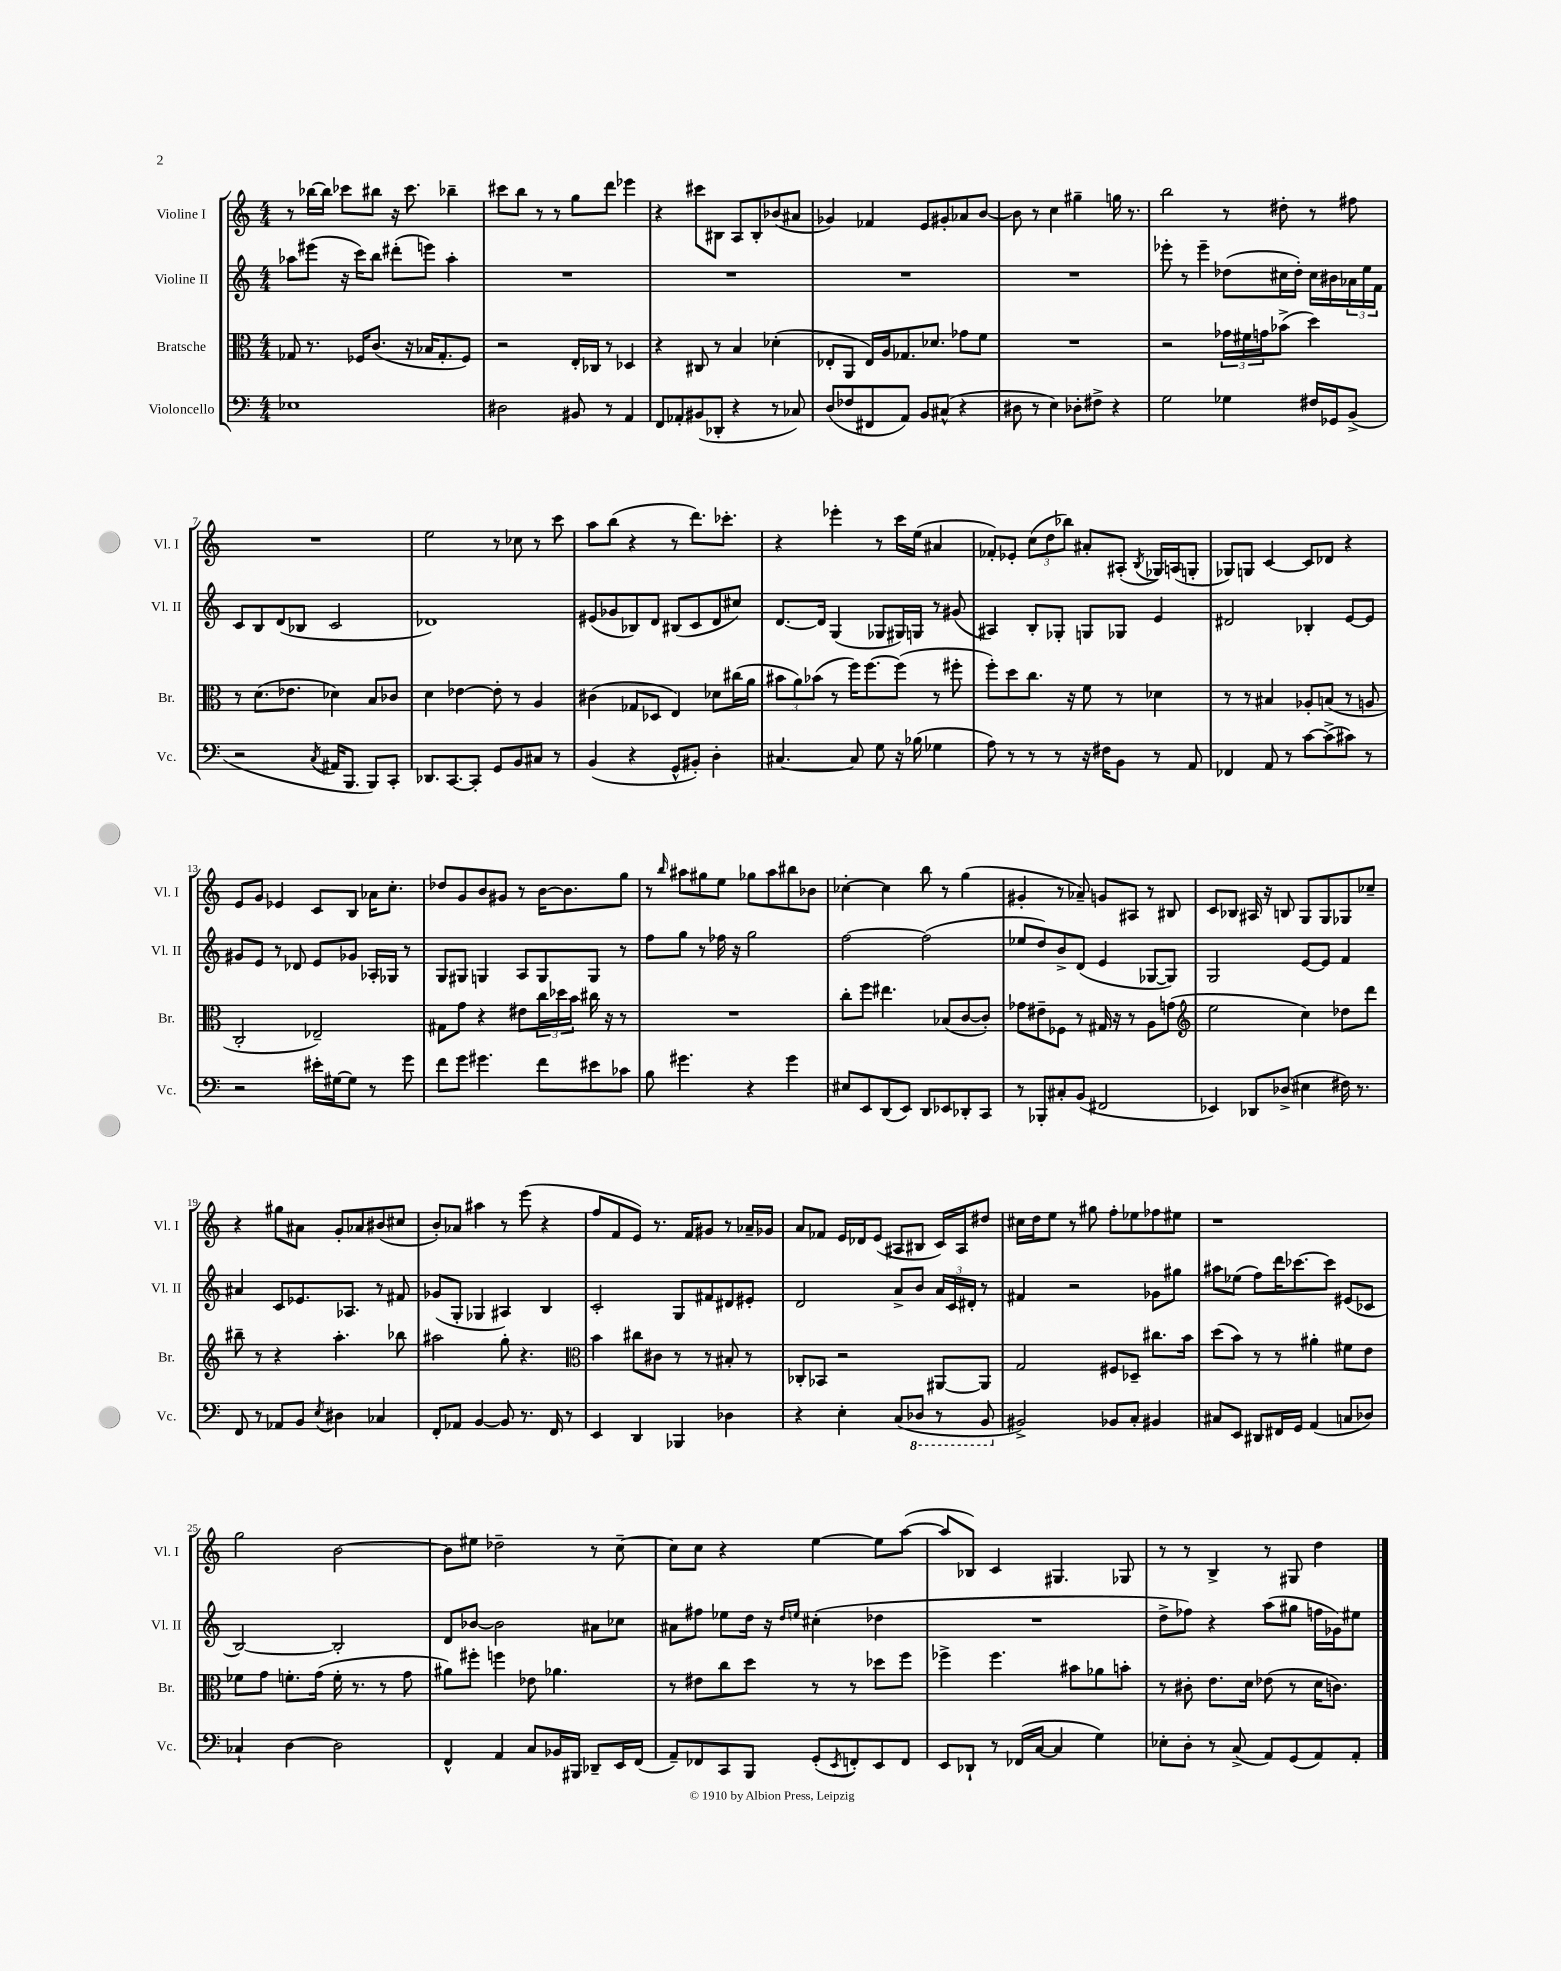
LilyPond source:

<<
\new StaffGroup <<
\new Staff = "s0" \with { instrumentName = "Violine I" shortInstrumentName = "Vl. I" } {
    \clef treble \key c \major \numericTimeSignature \time 4/4
    r8 bes''16~ bes''16 ces'''8 bis''8 r16 ces'''8. bes''4-- |
    cis'''8 b''8 r8 r8 g''8 d'''8 ees'''4 |
    r4 cis'''8 bis8 a8 bis8-. bes'8( ais'8 |
    ges'4) fes'4 e'8 gis'8-. aes'8 b'8~ |
    b'8 r8 c''4 gis''4-- g''16 r8. |
    b''2 r8 dis''8-. r8 fis''8 |
    R1 |
    e''2 r8 ces''8 r8 c'''8 |
    a''8 b''8( r4 r8 d'''8.) ces'''8.-. |
    r4 ees'''4-. r8 c'''16 e''16( ais'4 |
    fes'8-.) ees'8-. \tuplet 3/2 { c''8( d''8 bes''8) } ais'8-. ais8-.( \acciaccatura { b8 } ges16) a16( g8-. |
    ges8) g8 c'4~ c'8 des'8 r4 |
    e'8 g'8 ees'4 c'8 b8 aes'16 c''8.-. |
    des''8 g'8 b'8 gis'8 r8 b'16~ b'8. g''8 |
    r8 \grace { b''16 } ais''8 gis''8 e''8 ges''8 ais''8 bis''8 bes'8 |
    ces''4~-. ces''4 b''8 r8 g''4( |
    gis'4-. r8 aes'8--) g'8 ais8 r8 bis8 |
    c'8 bes8 ais16 r16 b8 g8 g8 ges8 ces''8-- |
    r4 gis''8 ais'8 g'8-. aes'8 bis'8( cis''8 |
    b'8-.) aes'8 ais''4 r8 e'''8( r4 |
    f''8 f'8 e'8) r8. f'16 gis'8 r8 aes'16-- ges'16 |
    a'8 fes'8 e'16 des'16 e'8( ais8 bis8 c'16) ais16 dis''8 |
    cis''16 d''16 e''8 r8 gis''8 f''8-. ees''8 fes''8 eis''8 |
    r1 |
    g''2 b'2~ |
    b'8 eis''8 des''2-- r8 c''8~-- |
    c''8 c''8 r4 e''4~ e''8 a''8~( |
    a''8 bes8) c'4 gis4. ges8 |
    r8 r8 b4-> r8 gis8 d''4 \bar "|." |
}
\new Staff = "s1" \with { instrumentName = "Violine II" shortInstrumentName = "Vl. II" } {
    \clef treble \key c \major \numericTimeSignature \time 4/4
    aes''8 eis'''8( r16 c'''16) b''8 dis'''8-.( e'''8) aes''4-. |
    R1 |
    R1 |
    R1 |
    R1 |
    ees'''8-. r8 ees'''4-- des''8( cis''16 des''16-.) cis''16 bis'16 \tuplet 3/2 { aes'16 e''16 f'16 } |
    c'8 b8 d'8( bes8 c'2 |
    des'1) |
    eis'8( ges'8 bes8) d'8 bis8( c'8 d'8 cis''8) |
    d'8.~ d'16 g4( ges8 gis16) g16 r8 gis'8( |
    ais4) b8-. ges8-. g8 ges8 e'4 |
    dis'2 bes4-. e'8~ e'8 |
    gis'8 e'8 r8 des'8 e'8 ges'8 aes16-. ges16 r8 |
    g8 gis8 g4 a8 g8 g8 r8 |
    f''8 g''8 r8 fes''16 r16 g''2 |
    f''2~ f''2( |
    ees''8 d''8) b'8-> d'8( e'4 ges8~ ges8) |
    g2 e'8~ e'8 f'4 |
    ais'4 c'8 ees'8. aes8. r8 fis'8 |
    ges'8( g8-. ges4 ais4) b4 |
    c'2-. g8 fis'8 dis'8 eis'8-. |
    d'2 a'8-> b'8 \tuplet 3/2 { a'16 c'16 dis'16-. } r8 |
    fis'4 r2 ges'8 gis''8 |
    ais''8 ees''8( f''8) d'''16 ces'''8.~ ces'''8 eis'8( ces'8 |
    b2~) b2-. |
    d'8 bes'8~ bes'2 ais'8 ces''8 |
    ais'8 fis''8 ees''8 d''16 r16 \grace { d''16 e''16 } cis''4-.( des''4 |
    R1 |
    d''8-> fes''8) r4 a''8( gis''8 f''16 ges'16) eis''8 \bar "|." |
}
\new Staff = "s2" \with { instrumentName = "Bratsche" shortInstrumentName = "Br." } {
    \clef alto \key c \major \numericTimeSignature \time 4/4
    ges8 r8. fes16 c'8.( r16 bes16 ges8.-. fes8) |
    r2 e16-. ces16 r8 des4 |
    r4 cis8 r8 b4 des'4-.( |
    ees8-. a,8 ees16) a16 ges8. des'8. ges'8 f'8 |
    R1 |
    r2 \tuplet 3/2 { ges'16 fis'16 g'16 } bes'8->( d''4) |
    r8 d'8.( ees'8. des'4) b8 ces'8 |
    d'4 ees'4~ ees'8-. r8 a4 |
    cis'4( ges8 des8 e4) des'8 cis''16( a'16 |
    \tuplet 3/2 { bis'8 a'8) bes'8( } r8 f''16) f''8.~ f''8( r8 fis''8-. |
    f''8-.) d''8 c''8. r16 f'8 r8 des'4 |
    r8 r8 bis4 aes8-. b8( r8 a8 |
    c2-. ees2--) |
    gis8 g'8 r4 eis'8 \tuplet 3/2 { c''16 des''16 b'16 } cis''16 r16 r8 |
    R1 |
    c''8-. f''8 eis''4. bes8( c'8~ c'8-.) |
    ges'8 eis'8-- fes8 r8 gis16 r16 r8 a8 g'8( |
    \clef treble e''2 c''4) des''8 d'''8 |
    bis''8-- r8 r4 a''4.-. bes''8 |
    ais''2 g''8-. r4. |
    \clef alto b'4 cis''8 cis'8 r8 r8 bis8-. r8 |
    ces8-. bes,8 r2 ais,8~ ais,8 |
    g2 fis8 des8-- cis''8. b'16 |
    d''8( b'8) r8 r8 ais'4-. fis'8 e'8 |
    fes'8 g'8 f'8.-. g'16( f'16-. r8. r8 g'8 |
    ais'8) fis''8-. f''4 ees'8 aes'4. |
    r8 eis'8 c''8 d''8 r8 r8 des''8 f''8 |
    fes''4-> fes''4. bis'8 aes'8 b'8-. |
    r8 cis'8-. e'8. d'16 ees'8( r8 d'16 c'8.) \bar "|." |
}
\new Staff = "s3" \with { instrumentName = "Violoncello" shortInstrumentName = "Vc." } {
    \clef bass \key c \major \numericTimeSignature \time 4/4
    ees1 |
    dis2 bis,8 r8 a,4 |
    f,8 aes,8-. bis,8( des,8-. r4 r8 ces8) |
    d8( fes8 fis,8 a,8) b,8 cis8-^( r4 |
    dis8 r8 e4) des8-. fis8-> r4 |
    g2 ges4 fis16 ges,16 b,8->( |
    r2 \acciaccatura { c8 } ais,16 b,,8. b,,8) c,8-. |
    des,8. c,8.~ c,8-. g,8 b,8 cis8 r8 |
    b,4( r4 g,8-^ bis,8-.) d4-. |
    cis4.~ cis8 g8 r16 bes16( ges4 |
    a8) r8 r8 r8 r16 fis16 b,8 r8 a,8 |
    fes,4 a,8 r8 c'8~ c'8->( cis'8) r8 |
    r2 eis'16-. gis16~ gis8 r8 g'8 |
    f'8 g'8 gis'4. f'8 eis'8 ces'8 |
    b8 gis'4. r4 gis'4 |
    eis8 e,8 d,8( e,8) d,8 ees,8 des,8-. c,8 |
    r8 bes,,8-. cis8-. b,8( fis,2 |
    ees,4) des,8 des8->( eis4 fis16) r8. |
    f,8 r8 aes,8 b,8 \acciaccatura { e8 } dis4 ces4 |
    f,8-. aes,8 b,4~ b,8 r8. f,16 r8 |
    e,4 d,4 bes,,4 des4 |
    r4 e4-. c8( \ottava #-1 des,8 r8 b,,8 \ottava #0 |
    bis,2->) bes,8 c8-. bis,4 |
    cis8 e,8 dis,8 fis,16 g,16 a,4( c8 des8) |
    ces4-! d4~ d2 |
    f,4-^ a,4 c8 bes,16 bis,,16 des,8-- e,16 f,16( |
    a,8--) fes,8 c,8 b,,8 g,8-.( \acciaccatura { e,8 } f,8-.) e,8 f,8 |
    e,8 des,8-! r8 fes,16( c16~ c4 g4) |
    ees8-. d8-. r8 c8->( a,8) g,8( a,8) a,8-. \bar "|." |
}
>>
>>
